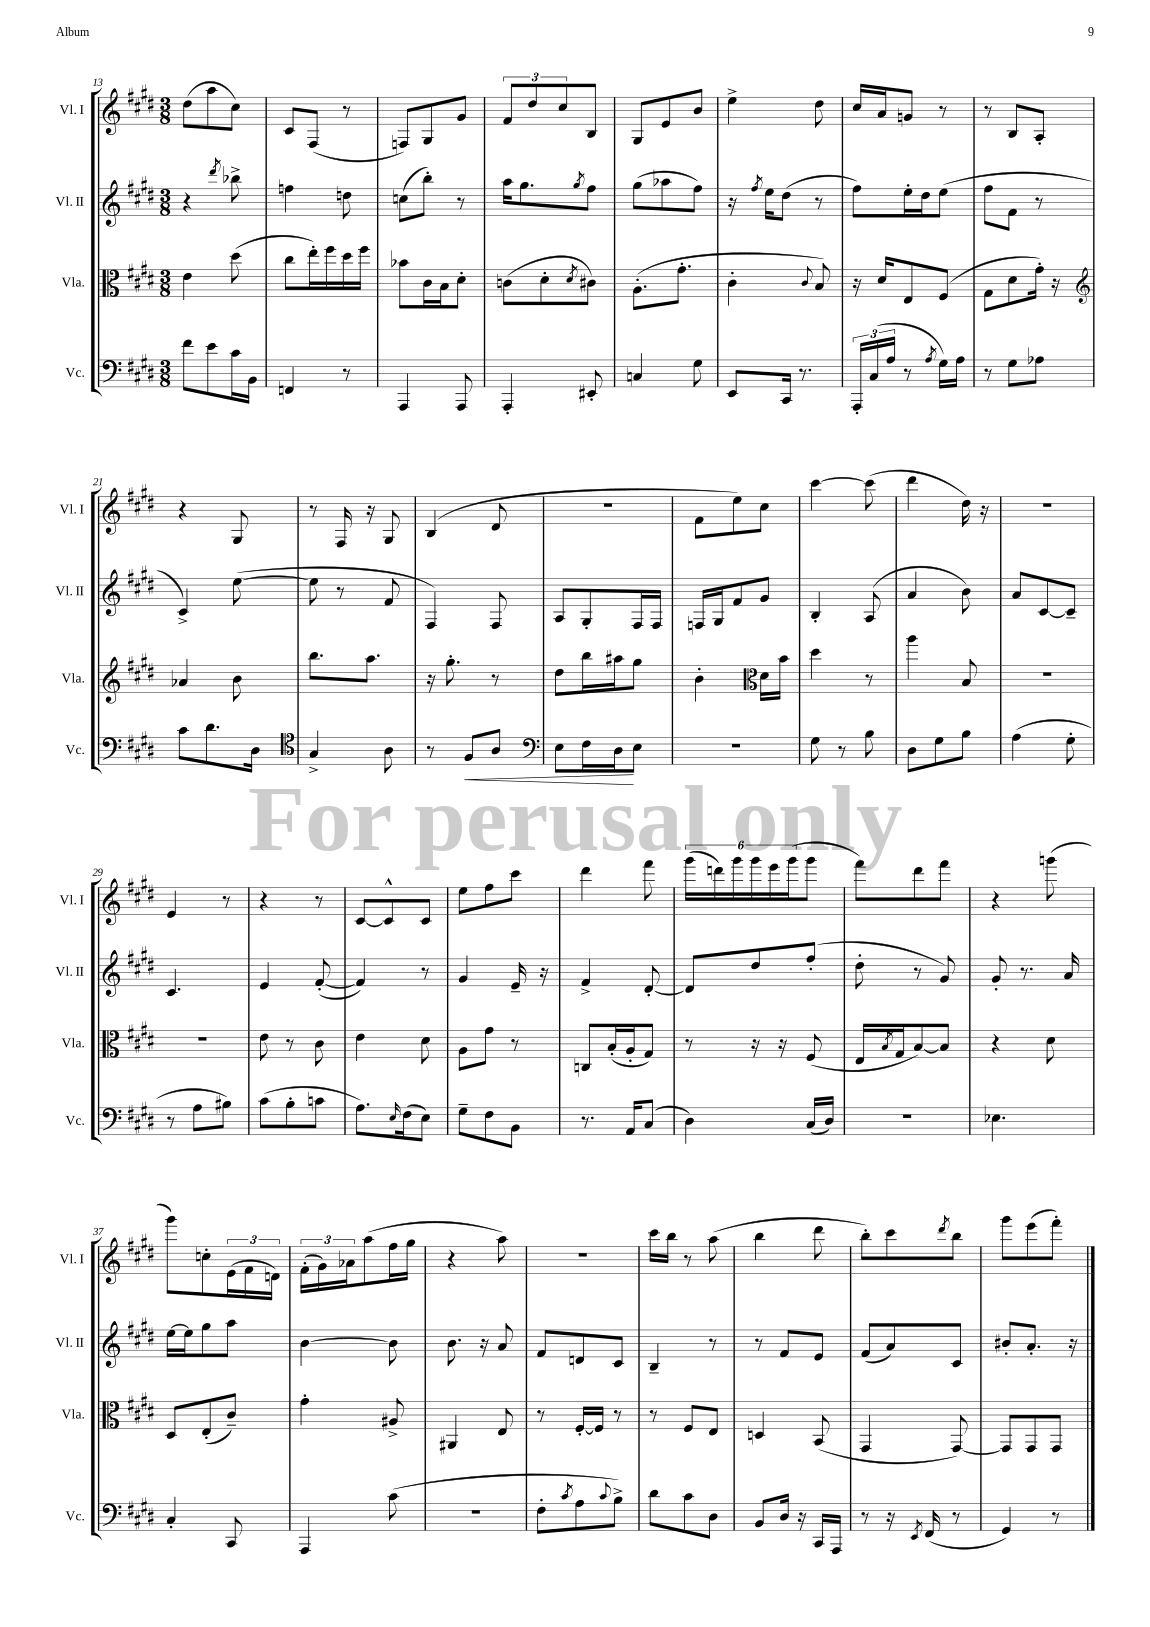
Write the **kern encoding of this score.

**kern	**kern	**kern	**kern
*staff4	*staff3	*staff2	*staff1
*clefF4	*clefC3	*clefG2	*clefG2
*k[f#c#g#d#]	*k[f#c#g#d#]	*k[f#c#g#d#]	*k[f#c#g#d#]
*M3/8	*M3/8	*M3/8	*M3/8
8f#\L	4e\	4r	(8dd#\L
8e\	.	.	8aa\
.	.	8qddd#/	.
16c#\L	(8dd#\	8bb-^\	8cc#\J)
16BB\JJ	.	.	.
=	=	=	=
4FF/	8cc#\L	4ff\	8c#/L
.	16ee'\L)	.	(8F#/J
.	16ff#\	.	.
8r	16dd#\	8dd\	8r
.	16ff#\JJ	.	.
=	=	=	=
4AAA/	8b-\L	(8cc\L	8F/L)
.	16c#\L	8bb'\J)	8G#/
.	16B\J	.	.
8AAA/	8d#'\J	8r	8g#/J
=	=	=	=
4AAA'/	(8c\L	16aa\LK	12f#/L
.	.	8.gg#\	.
.	.	.	12dd#/
.	8d#'\	.	.
.	.	.	12cc#/
.	8qd#/	8qgg#/	.
8EE#'/	8c#\J)	8ff#\J	8B/J
=	=	=	=
4C/	(8.A'\L	(8gg#\L	8G#/L
.	.	8aa-\	8e/
.	8.g#'\J	.	.
8G#\	.	8ff#\J)	8b/J
=	=	=	=
8EE/L	4c#'\	16r	4ee^\
.	.	8qff#/	.
.	.	16ee\LK	.
16CC#/Jk	.	(8dd#\J	.
8.r	.	.	.
.	8qqc#/	.	.
.	8B/)	8r	8dd#\
=	=	=	=
24AAA'/LL	16r	8ff#\L)	16cc#/LL
(24C#/	.	.	.
.	16d#/LK	.	16a/J
24A/JJ	.	.	.
8r	8E/	16ee'\L	8g/J
.	.	16dd#\J	.
8qA/	.	.	.
16G#\LL)	(8F#/J	(8ee\J	8r
16A\JJ	.	.	.
=	=	=	=
8r	8G#\L	8ff#\L	8r
8G#\L	8d#\	8f#\J	8B/L
8A-\J	16g#'\Jk)	8r	8A'/J
.	16r	.	.
=	=	=	=
*	*clefG2	*	*
8c#\L	4a-/	4c#^/)	4r
8.d#\	.	.	.
.	8b\	([8ee\	8G#/
16D#\Jk	.	.	.
=	=	=	=
*clefC4	*	*	*
4G#^/	8.bb\L	8ee\]	8r
.	.	8r	16F#/
.	8.aa\J	.	16r
8A\	.	8f#/	8G#/
=	=	=	=
8r	16r	4F#/)	(4B/
.	8.gg#'\	.	.
8F#/L	.	.	.
8A/J	8r	8F#/	8d#/
=	=	=	=
*clefF4	*	*	*
8E\L	8dd#\L	8A/L	4.r
16F#\L	16bb\L	8G#'/	.
16D#\J	16aa#\J	.	.
8E\J	8gg#\J	16F#/L	.
.	.	16F#/JJ	.
=	=	=	=
4.r	4b'\	16F/LL	8f#\L
.	.	16G#/J	.
.	.	8f#/	8ee\)
*	*clefC3	*	*
.	16d#\LL	8g#/J	8cc#\J
.	16b\JJ	.	.
=	=	=	=
8G#\	4dd#\	4B'/	[4ccc#\
8r	.	.	.
8B\	8r	(8A/	(8ccc#\]
=	=	=	=
8D#\L	4aa\	4a/	4ddd#\
8G#\	.	.	.
8B\J	8B/	8b\)	16dd#\)
.	.	.	16r
=	=	=	=
(4A\	4.r	8a/L	4.r
.	.	[8c#/	.
8G#'\	.	8c#~/]J	.
=	=	=	=
8r	4.r	4.c#/	4e/
8A\L	.	.	.
8B#\J)	.	.	8r
=	=	=	=
(8c#\L	8e\	4e/	4r
8B'\	8r	.	.
8c\J	8c#\	([8f#'/	8r
=	=	=	=
8.A\L)	4e\	4f#/])	[8c#/L
.	.	.	8c#^^/]
16qqE/	.	.	.
(16F#\k	.	.	.
8E\J)	8d#\	8r	8c#/J
=	=	=	=
8G#~\L	8A\L	4g#/	8ee\L
8F#\	8g#\J	.	8ff#\
8BB\J	8r	16e~/	8ccc#\J
.	.	16r	.
=	=	=	=
8.r	8C/L	4f#^/	4ddd#\
.	(16B'/L	.	.
16AA/LK	16A'/J	.	.
(8C#/J	8G#/J)	[8d#'/	8fff#\
=	=	=	=
4D#\)	8r	8d#/]L	(24ggg#\LL
.	.	.	24ddd\)
.	.	.	24ggg#\
.	16r	8dd#/	24ggg#\
.	.	.	24eee\
.	16r	.	.
.	.	.	(24ggg#\J
(16C#/LL	(8F#/	(8ff#'/J	8ggg#\J
16D#/JJ)	.	.	.
=	=	=	=
4.r	16E/LL	8dd#'\	8fff#\L)
.	8qB/	.	.
.	16G#/J	.	.
.	[8B/)	8r	8ddd#\
.	8B/]J	8g#/)	8fff#\J
=	=	=	=
4.E-\	4r	8g#'/	4r
.	.	8.r	.
.	8d#\	.	(8ggg\
.	.	16a/	.
=	=	=	=
4C#'/	8D#/L	[16ee\LL	8ggg#\L)
.	.	16ee\]J	.
.	(8E'/	8gg#\	8cc'\
8CC#/	8c#~/J)	8aa\J	(24e\L
.	.	.	24f#\
.	.	.	24d\JJ)
=	=	=	=
4AAA/	4g#'\	[4b\	(24f#'\LL
.	.	.	24g#\)
.	.	.	24a-\J
.	.	.	(8aa\
(8c#\	8A#^/	8b\]	16ff#\L
.	.	.	16gg#\JJ
=	=	=	=
4.r	4AA#/	8.b\	4r
.	.	16r	.
.	8E/	8a/	8aa\)
=	=	=	=
8F#'\L	8r	8f#/L	4.r
8qc#/	.	.	.
8A\	[16F#'/LL	8d/	.
.	16F#/]JJ	.	.
8qqc#/	.	.	.
8B^\J)	8r	8c#/J	.
=	=	=	=
8d#\L	8r	4B~/	16ccc#\LL
.	.	.	16bb\JJ
8c#\	8F#/L	.	8r
8D#\J	8E/J	8r	(8aa\
=	=	=	=
8BB/L	4D/	8r	4bb\
16D#/Jk	.	8f#/L	.
16r	.	.	.
16CC#/LL	(8BB/	8e/J	8ddd#\
16AAA/JJ	.	.	.
=	=	=	=
8r	4GG#/	(8f#/L	8bb'\L)
16r	.	8a/)	8ccc#\
8qEE/	.	.	.
(16FF#/	.	.	.
.	.	.	8qddd#/
8r	[8GG#/)	8c#/J	8bb\J
=	=	=	=
4GG#/)	8GG#/]L	8b#'/L	8ggg#\L
.	8GG#/	8.a'/J	(8eee\
8r	8GG#/J	.	8fff#'\J)
.	.	16r	.
==	==	==	==
*-	*-	*-	*-
